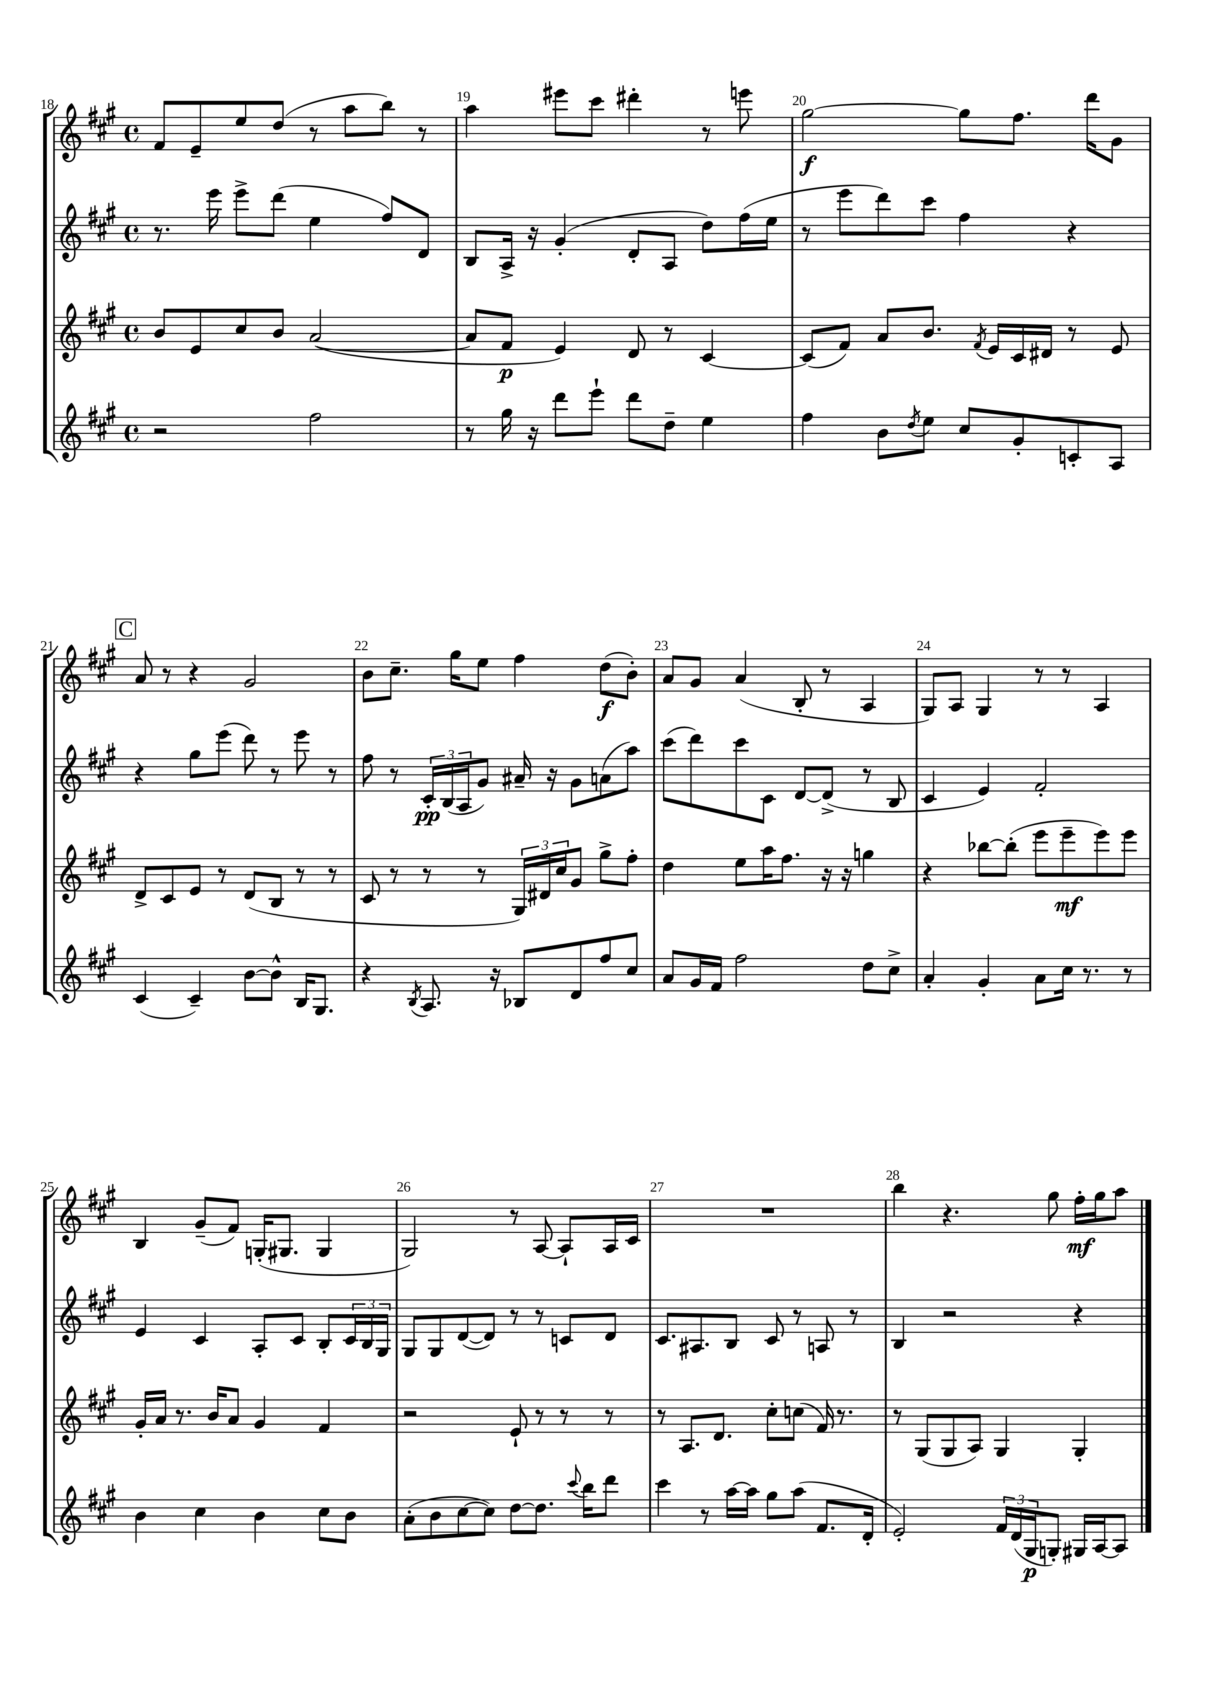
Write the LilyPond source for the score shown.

<<
\new StaffGroup <<
\new Staff = "s0" {
    \clef treble \key a \major \defaultTimeSignature \time 4/4
    fis'8 e'8-- e''8 d''8( r8 a''8 b''8) r8 |
    a''4 eis'''8 cis'''8 dis'''4-. r8 e'''8 |
    gis''2~\f gis''8 fis''8. d'''16 gis'8 |
    \mark \markup { \box "C" } a'8 r8 r4 gis'2 |
    b'8 cis''8.-- gis''16 e''8 fis''4 d''8\f( b'8-.) |
    a'8 gis'8 a'4( b8-. r8 a4 |
    gis8) a8 gis4 r8 r8 a4 |
    b4 gis'8--( fis'8) g16-.( gis8. gis4 |
    gis2) r8 a8~ a8-! a16 cis'16 |
    R1 |
    b''4 r4. gis''8 fis''16-.\mf gis''16 a''8 \bar "|." |
}
\new Staff = "s1" {
    \clef treble \key a \major \defaultTimeSignature \time 4/4
    r8. e'''16 e'''8-> d'''8( e''4 fis''8) d'8 |
    b8 a16-> r16 gis'4-.( d'8-. a8 d''8) fis''16( e''16 |
    r8 e'''8 d'''8) cis'''8 fis''4 r4 |
    \mark \markup { \box "C" } r4 gis''8 e'''8( d'''8) r8 e'''8 r8 |
    fis''8 r8 \tuplet 3/2 { cis'16-.\pp b16( a16 } gis'8) ais'16-- r16 gis'8 a'8( a''8) |
    cis'''8( d'''8) cis'''8 cis'8 d'8~ d'8->( r8 b8 |
    cis'4 e'4) fis'2-. |
    e'4 cis'4 a8-. cis'8 b8-. \tuplet 3/2 { cis'16 b16 gis16 } |
    gis8 gis8 d'8~( d'8) r8 r8 c'8 d'8 |
    cis'8. ais8. b8 cis'8 r8 a8 r8 |
    b4 r2 r4 \bar "|." |
}
\new Staff = "s2" {
    \clef treble \key a \major \defaultTimeSignature \time 4/4
    b'8 e'8 cis''8 b'8 a'2~( |
    a'8 fis'8\p e'4) d'8 r8 cis'4~ |
    cis'8( fis'8) a'8 b'8. \acciaccatura { fis'8 } e'16 cis'16 dis'16 r8 e'8 |
    \mark \markup { \box "C" } d'8-> cis'8 e'8 r8 d'8( b8 r8 r8 |
    cis'8 r8 r8 r8 \tuplet 3/2 { gis16) dis'16 cis''16 } gis'8 gis''8-> fis''8-. |
    d''4 e''8 a''16 fis''8. r16 r16 g''4 |
    r4 bes''8~ bes''8-.( e'''8 e'''8--\mf e'''8) e'''8 |
    gis'16-. a'16 r8. b'16 a'8 gis'4 fis'4 |
    r2 e'8-! r8 r8 r8 |
    r8 a8. d'8. cis''8-. c''8( fis'16) r8. |
    r8 gis8( gis8 a8) gis4 gis4-. \bar "|." |
}
\new Staff = "s3" {
    \clef treble \key a \major \defaultTimeSignature \time 4/4
    r2 fis''2 |
    r8 gis''16 r16 d'''8 e'''8-! d'''8 d''8-- e''4 |
    fis''4 b'8 \acciaccatura { d''8 } e''8 cis''8 gis'8-. c'8-. a8 |
    \mark \markup { \box "C" } cis'4( cis'4--) b'8~ b'8-^ b16 gis8. |
    r4 \acciaccatura { b8 } a8. r16 bes8 d'8 fis''8 cis''8 |
    a'8 gis'16 fis'16 fis''2 d''8 cis''8-> |
    a'4-. gis'4-. a'8 cis''16 r8. r8 |
    b'4 cis''4 b'4 cis''8 b'8 |
    a'8-.( b'8 cis''8~ cis''8) d''8~ d''8. \appoggiatura { cis'''8 } b''16 d'''8 |
    cis'''4 r8 a''16~ a''16 gis''8 a''8( fis'8. d'16-. |
    e'2-.) \tuplet 3/2 { fis'16 d'16( gis16\p } g8-.) gis16 a16~ a8 \bar "|." |
}
>>
>>
\layout { \context { \Score currentBarNumber = #18 \override BarNumber.break-visibility = ##(#f #t #t) barNumberVisibility = #all-bar-numbers-visible } }
